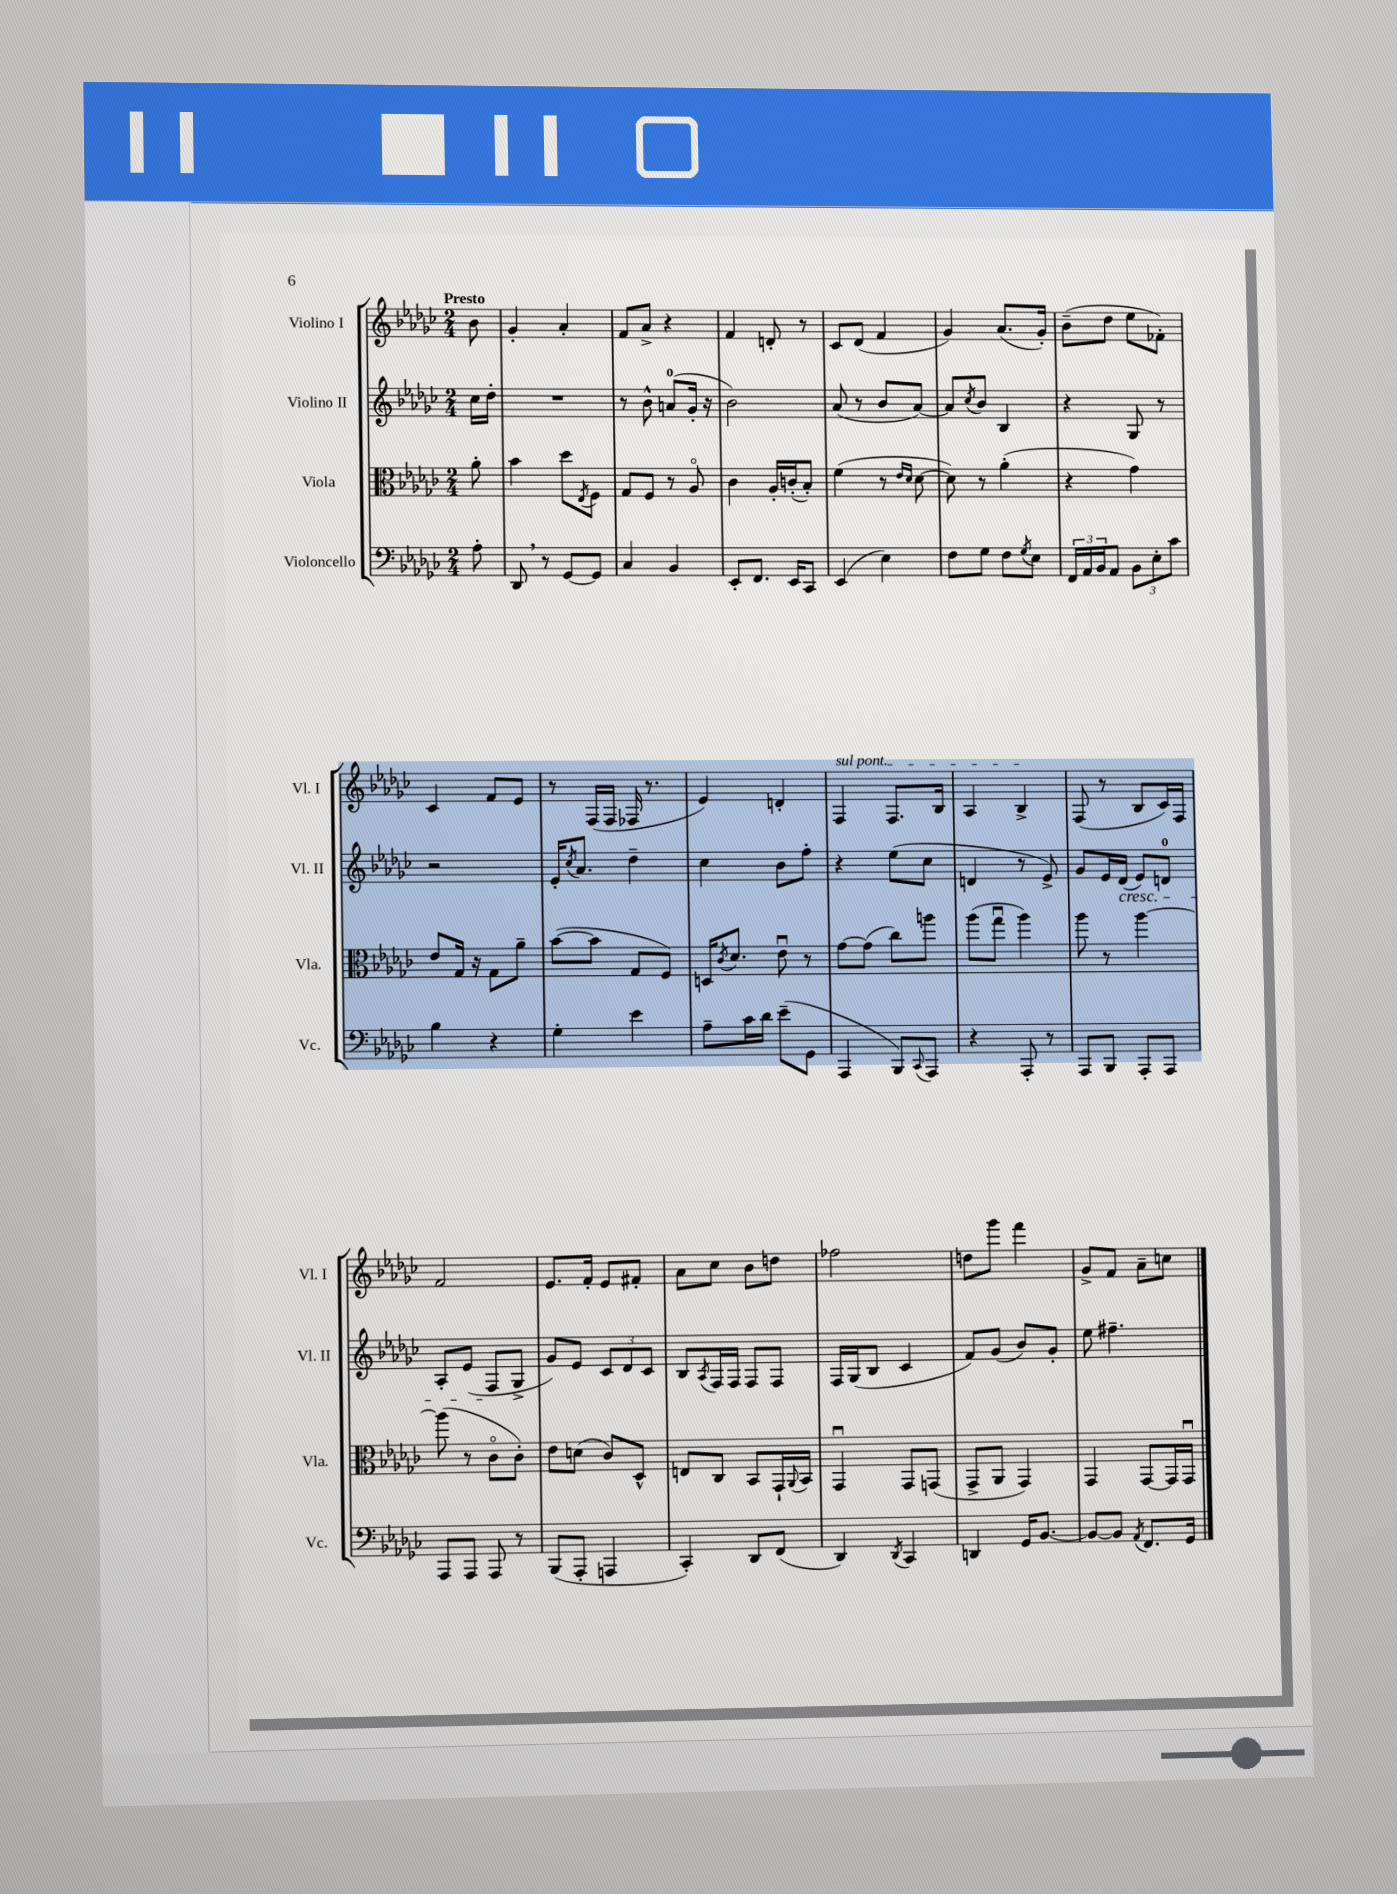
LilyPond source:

<<
\new StaffGroup <<
\new Staff = "s0" \with { instrumentName = "Violino I" shortInstrumentName = "Vl. I" } {
    \clef treble \key ges \major \numericTimeSignature \time 2/4 \partial 8 \tempo "Presto"
    bes'8 |
    ges'4-. aes'4-. |
    f'8 aes'8-> r4 |
    f'4 d'8-. r8 |
    ces'8 des'8( f'4 |
    ges'4) aes'8.( ges'16-.) |
    bes'8--( des''8 ees''8 fes'8-.) |
    ces'4 f'8 ees'8 |
    r8 f16( f16 fes16 r8. |
    ees'4) d'4-. |
    \once \override TextSpanner.bound-details.left.text = \markup { \italic "sul pont." } f4\startTextSpan f8. bes16 |
    aes4 bes4->\stopTextSpan |
    f8( r8 bes8 ces'16) f16 |
    f'2 |
    ees'8. f'16-. ees'8 fis'8-. |
    aes'8 ces''8 bes'8 d''8 |
    fes''2 |
    d''8 ges'''8 f'''4 |
    ges'8-> f'8 aes'8-- c''8 \bar "|." |
}
\new Staff = "s1" \with { instrumentName = "Violino II" shortInstrumentName = "Vl. II" } {
    \clef treble \key ges \major \numericTimeSignature \time 2/4 \partial 8
    ces''16 des''16-. |
    R2 |
    r8 bes'8-^ a'8-0( ges'16-. r16 |
    bes'2) |
    aes'8( r8 bes'8 aes'8~) |
    aes'8 \acciaccatura { ces''8 } bes'8 bes4 |
    r4 ges8 r8 |
    r2 |
    ees'16-. \acciaccatura { ces''8 } aes'8. des''4-- |
    ces''4 bes'8 f''8-. |
    r4 ees''8( ces''8 |
    d'4 r8 ees'8->) |
    ges'8 ees'16 des'16\cresc( ees'8) d'8-0 |
    aes8-. ees'8( f8\! ges8-> |
    ges'8) ees'8 \tuplet 3/2 { ces'8 des'8 ces'8 } |
    bes8 \acciaccatura { aes8 } f16 f16 f8 f8 |
    f16 ges16( bes8 ces'4 |
    f'8) ges'8( bes'8) ges'8-. |
    ees''8 fis''4.-- \bar "|." |
}
\new Staff = "s2" \with { instrumentName = "Viola" shortInstrumentName = "Vla." } {
    \clef alto \key ges \major \numericTimeSignature \time 2/4 \partial 8
    aes'8-. |
    bes'4 des''8 \acciaccatura { ees8 } f8 |
    ges8 f8 r8 aes8\flageolet |
    ces'4 aes16-. c'16-.( bes8-.) |
    f'4( r8 \grace { ees'16 des'16 } des'8~ |
    des'8) r8 aes'4-.( |
    r4 ges'4) |
    ees'8 ges16 r16 ges8 aes'8-- |
    bes'8~( bes'8 ges8 f8) |
    d16 \acciaccatura { ces'8 } des'8. ees'8\downbow r8 |
    ges'8~ ges'8( ces''8) a''8 |
    aes''8( ges''8\downbow aes''4) |
    aes''8 r8 aes''4~ |
    aes''8( r8 ces'8\flageolet ces'8-.) |
    ees'8 d'8( ces'8) des8-^ |
    e8 ces8 bes,8 ges,16-! \appoggiatura { aes,8 } bes,16 |
    ges,4\downbow ges,8 g,8( |
    ges,8-> aes,8 ges,4) |
    ges,4 ges,8~ ges,16 ges,16\downbow \bar "|." |
}
\new Staff = "s3" \with { instrumentName = "Violoncello" shortInstrumentName = "Vc." } {
    \clef bass \key ges \major \numericTimeSignature \time 2/4 \partial 8
    aes8-. |
    des,8 \breathe r8 ges,8~ ges,8 |
    ces4 bes,4 |
    ees,8-. f,8. ees,16 ces,8 |
    ees,4( ees4) |
    f8 ges8 f8 \acciaccatura { ges8 } ees8 |
    \tuplet 3/2 { f,16 aes,16 bes,16 } aes,8 \tuplet 3/2 { bes,8 ees8-. ces'8 } |
    bes4 r4 |
    ges4-. ees'4 |
    aes8-- ces'16 des'16 ees'8--( ges,8 |
    aes,,4 bes,,8) \appoggiatura { ces,8 } aes,,8 |
    r4 aes,,8-. r8 |
    aes,,8 bes,,8 aes,,8-. aes,,8 |
    aes,,8 aes,,8 aes,,8 r8 |
    bes,,8( aes,,8-. a,,4 |
    ces,4-.) des,8 f,8( |
    des,4) \acciaccatura { des,8 } ces,4 |
    d,4 ges,16 bes,8.~ |
    bes,8~ bes,8 \acciaccatura { aes,8 } f,8. ges,16 \bar "|." |
}
>>
>>
\layout { \context { \Score \remove "Bar_number_engraver" } }
